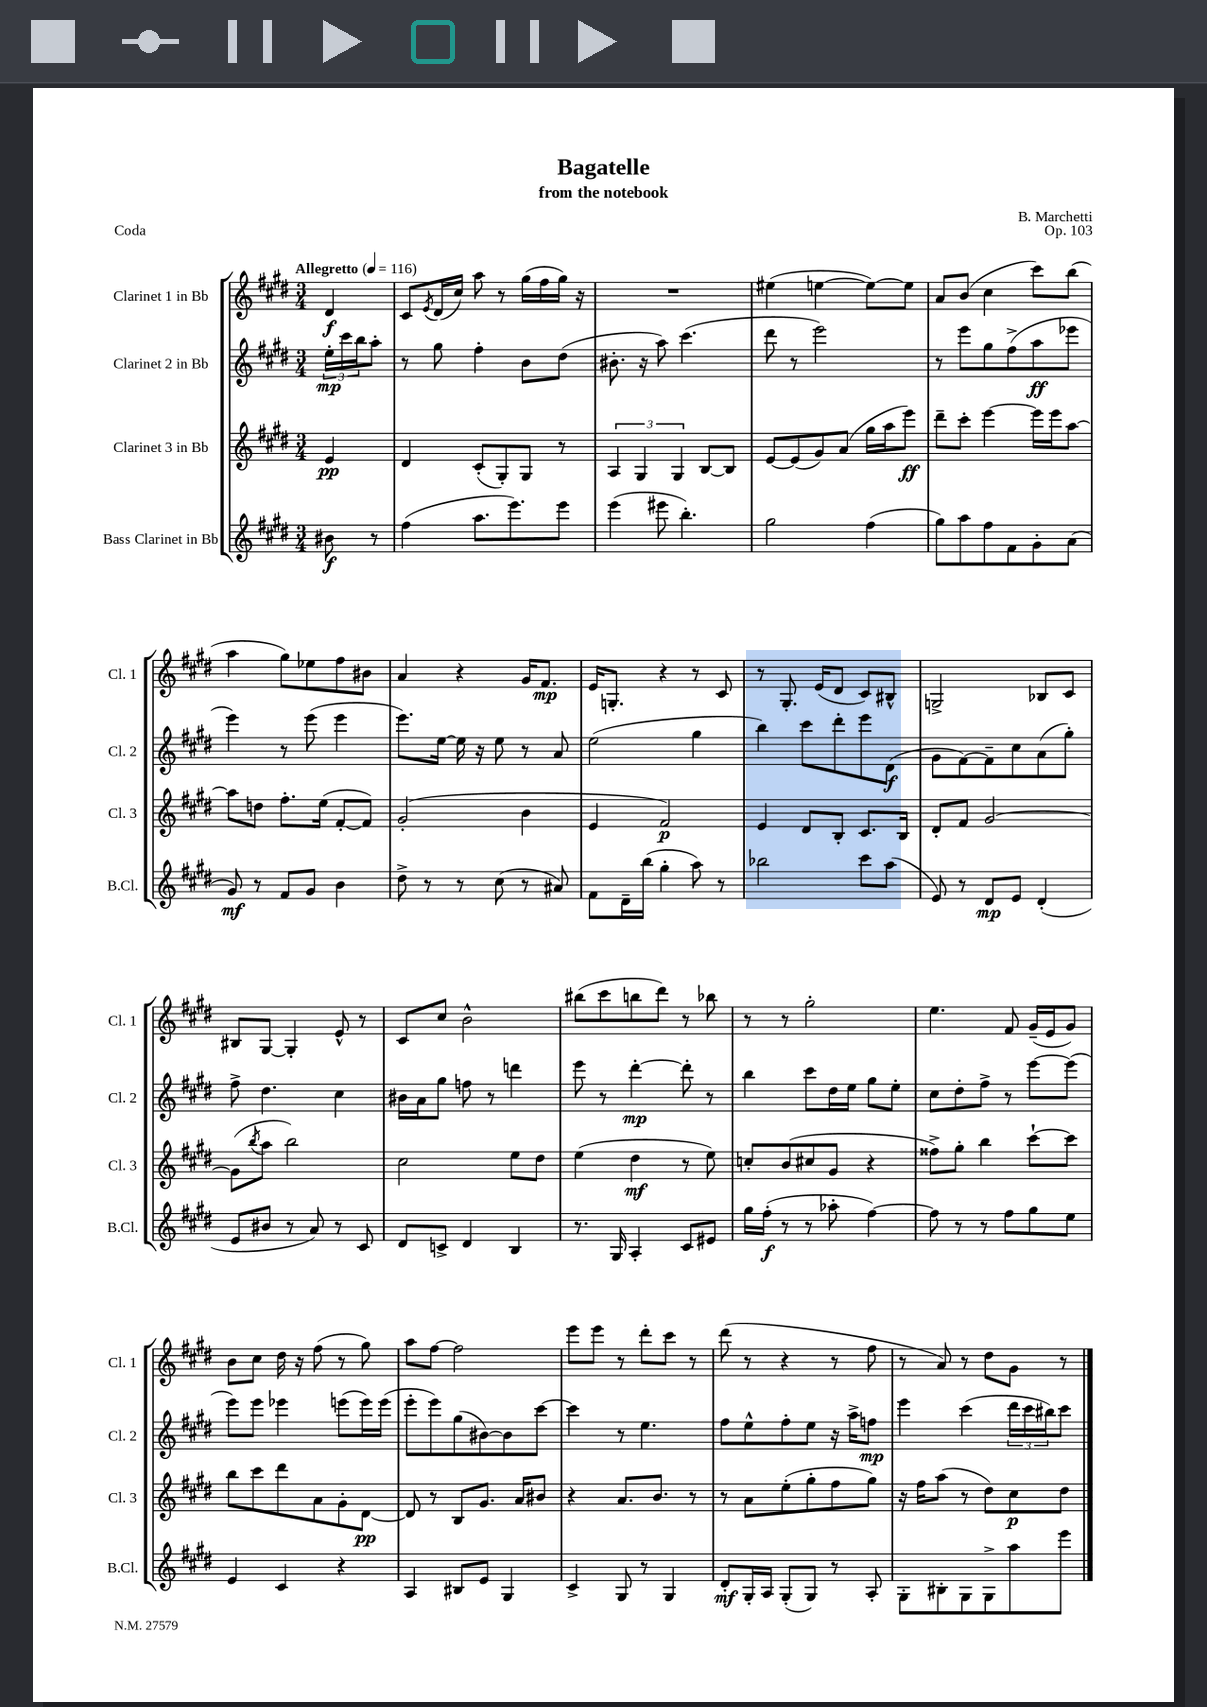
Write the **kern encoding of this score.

**kern	**kern	**kern	**kern
*staff4	*staff3	*staff2	*staff1
*clefG2	*clefG2	*clefG2	*clefG2
*k[f#c#g#d#]	*k[f#c#g#d#]	*k[f#c#g#d#]	*k[f#c#g#d#]
*M3/4	*M3/4	*M3/4	*M3/4
*MM116	*MM116	*MM116	*MM116
8b#	4e	24ee'	4d#
.	.	24ccc#	.
.	.	24bb	.
8r	.	8aa'	.
=	=	=	=
(4ff#	4d#	8r	8c#
.	.	.	8qe
.	.	8gg#	(16d#
.	.	.	16cc#)
8.aa	(8c#'	4ff#'	8aa
.	8G#')	.	8r
8.eee)	.	.	.
.	8G#	8b	(16gg#
.	.	.	16ff#
8eee	8r	(8dd#	16gg#)
.	.	.	16r
=	=	=	=
(4eee	6A	8.b#'	2.r
.	6G#	.	.
.	.	16r	.
8eee#	.	8aa)	.
.	6G#	.	.
4.bb')	.	(4.ccc#	.
.	[8B	.	.
.	8B]	.	.
=	=	=	=
2gg#	[8e	8ddd#	(4ee#
.	(8e]	8r	.
.	8g#)	2eee)	[4ee
.	(8a	.	.
(4ff#	16gg#	.	8ee_)
.	16aa	.	.
.	8eee)	.	8ee]
=	=	=	=
8gg#)	8ddd#~	8r	8a
8aa	8ccc#'	8eee	(8b
8ff#	[4eee	8gg#	4cc#
8f#	.	(8ff#^	.
8g#'	16eee]	8aa	8ccc#)
.	16eee	.	.
(8a	[8aa	8eee-	(8bb
=	=	=	=
8g#)	8aa]	4eee)	4aa
8r	8dd	.	.
8f#	8.ff#'	8r	8gg#)
8g#	.	(8eee	8ee-
.	(16ee	.	.
4b	[8f#'	4eee	8ff#
.	8f#])	.	8b#
=	=	=	=
8dd#^	(2g#'	8.eee)	4a
8r	.	.	.
.	.	[16ee	.
8r	.	16ee]	4r
.	.	16r	.
(8cc#	.	8ee	.
8r	4b	8r	16g#
.	.	.	8.f#
8a#)	.	8a	.
=	=	=	=
8f#	4e	(2ee	16e
.	.	.	8.G'
16d#~	.	.	.
(16bb	.	.	.
4gg#'	2f#)	.	4r
8aa)	.	4gg#	8r
8r	.	.	8c#
=	=	=	=
2bb-	4e	4bb)	8r
.	.	.	8.G#'
.	8d#	8ccc#	.
.	.	.	(16e
.	8B'	8ddd#'	8d#
8ccc#	8.c#	8eee	8c#)
(8aa	.	(8d#	8B#^^
.	16B	.	.
=	=	=	=
8e)	8d#'	8g#	2G^
8r	8f#	[8f#)	.
8d#	[2g#	8f#~]	.
8e	.	8cc#	.
(4d#'	.	(8a	8B-
.	.	8gg#')	8c#
=	=	=	=
8e	(8g#]	8ff#^	8B#
.	8qbb	.	.
8b#	8aa	4.dd#	[8G#
8r	2bb)	.	4G#']
8a)	.	.	.
8r	.	4cc#	8e^^
8c#	.	.	8r
=	=	=	=
8d#	2cc#	16b#	8c#
.	.	16a	.
8c^	.	8gg#	8cc#
4d#	.	8ff	2b^^
.	.	8r	.
4B	8ee	4ddd	.
.	8dd#	.	.
=	=	=	=
8.r	(4ee	8eee	(8bb#
.	.	8r	8ccc#
16G#	.	.	.
4A'	4dd#	[4ddd#'	8bb
.	.	.	8ddd#)
8c#	8r	8ddd#']	8r
8e#	8ee)	8r	8bb-
=	=	=	=
16gg#	8cc'	4bb	8r
(16ff#'	.	.	.
8r	(8b	.	8r
8r	8cc#	8ccc#	2gg#'
8aa-'	8g#	16dd#	.
.	.	16ee	.
[4ff#)	4r	8gg#	.
.	.	8ee'	.
=	=	=	=
8ff#]	8ff##^)	8cc#	4.ee
8r	8gg#'	8dd#'	.
8r	4bb	8ff#^	.
8ff#	.	8r	8f#
8gg#	[8ccc#`	[8eee	(16g#~
.	.	.	16e
8ee	8ccc#]	(8eee]	8g#)
=	=	=	=
4e	8bb	8eee)	8b
.	8ccc#	8eee	8cc#
4c#	8ddd#	4eee-	16dd#
.	.	.	16r
.	8a	.	(8ff#
4r	8g#'	(8eee	8r
.	[8d#	16eee)	8gg#)
.	.	(16eee	.
=	=	=	=
4A	8d#]	8eee'	8aa
.	8r	8eee)	[8ff#
8B#	8B	(8gg#	2ff#]
8e	8.g#	[8b#)	.
4G#	.	8b#]	.
.	16a	.	.
.	8b#	[8ccc#	.
=	=	=	=
4c#^	4r	4ccc#]	8eee
.	.	.	8eee
8G#	8.a	8r	8r
8r	.	4.ee	8ddd#'
.	8.b	.	.
4G#	.	.	8ccc#
.	8r	.	8r
=	=	=	=
8d#'	8r	8ff#	(8ddd#
16G#'	8a	8ee^^	8r
16A	.	.	.
(8G#'	(8ee'	8ff#'	4r
8G#)	8gg#'	8ee	.
8r	8ff#	16r	8r
.	.	16aa^	.
8A'	8gg#)	8ff	8ff#
=	=	=	=
8G#'	16r	4eee	8r
.	16ff#	.	.
8B#'	(8aa	.	8a)
8G#	8r	(4ccc#	8r
8G#^	8dd#)	.	8dd#
8aa	8cc#	24ddd#	8g#
.	.	24ccc#	.
.	.	24bb#)	.
8eee	8dd#	8ccc#	8r
==	==	==	==
*-	*-	*-	*-
